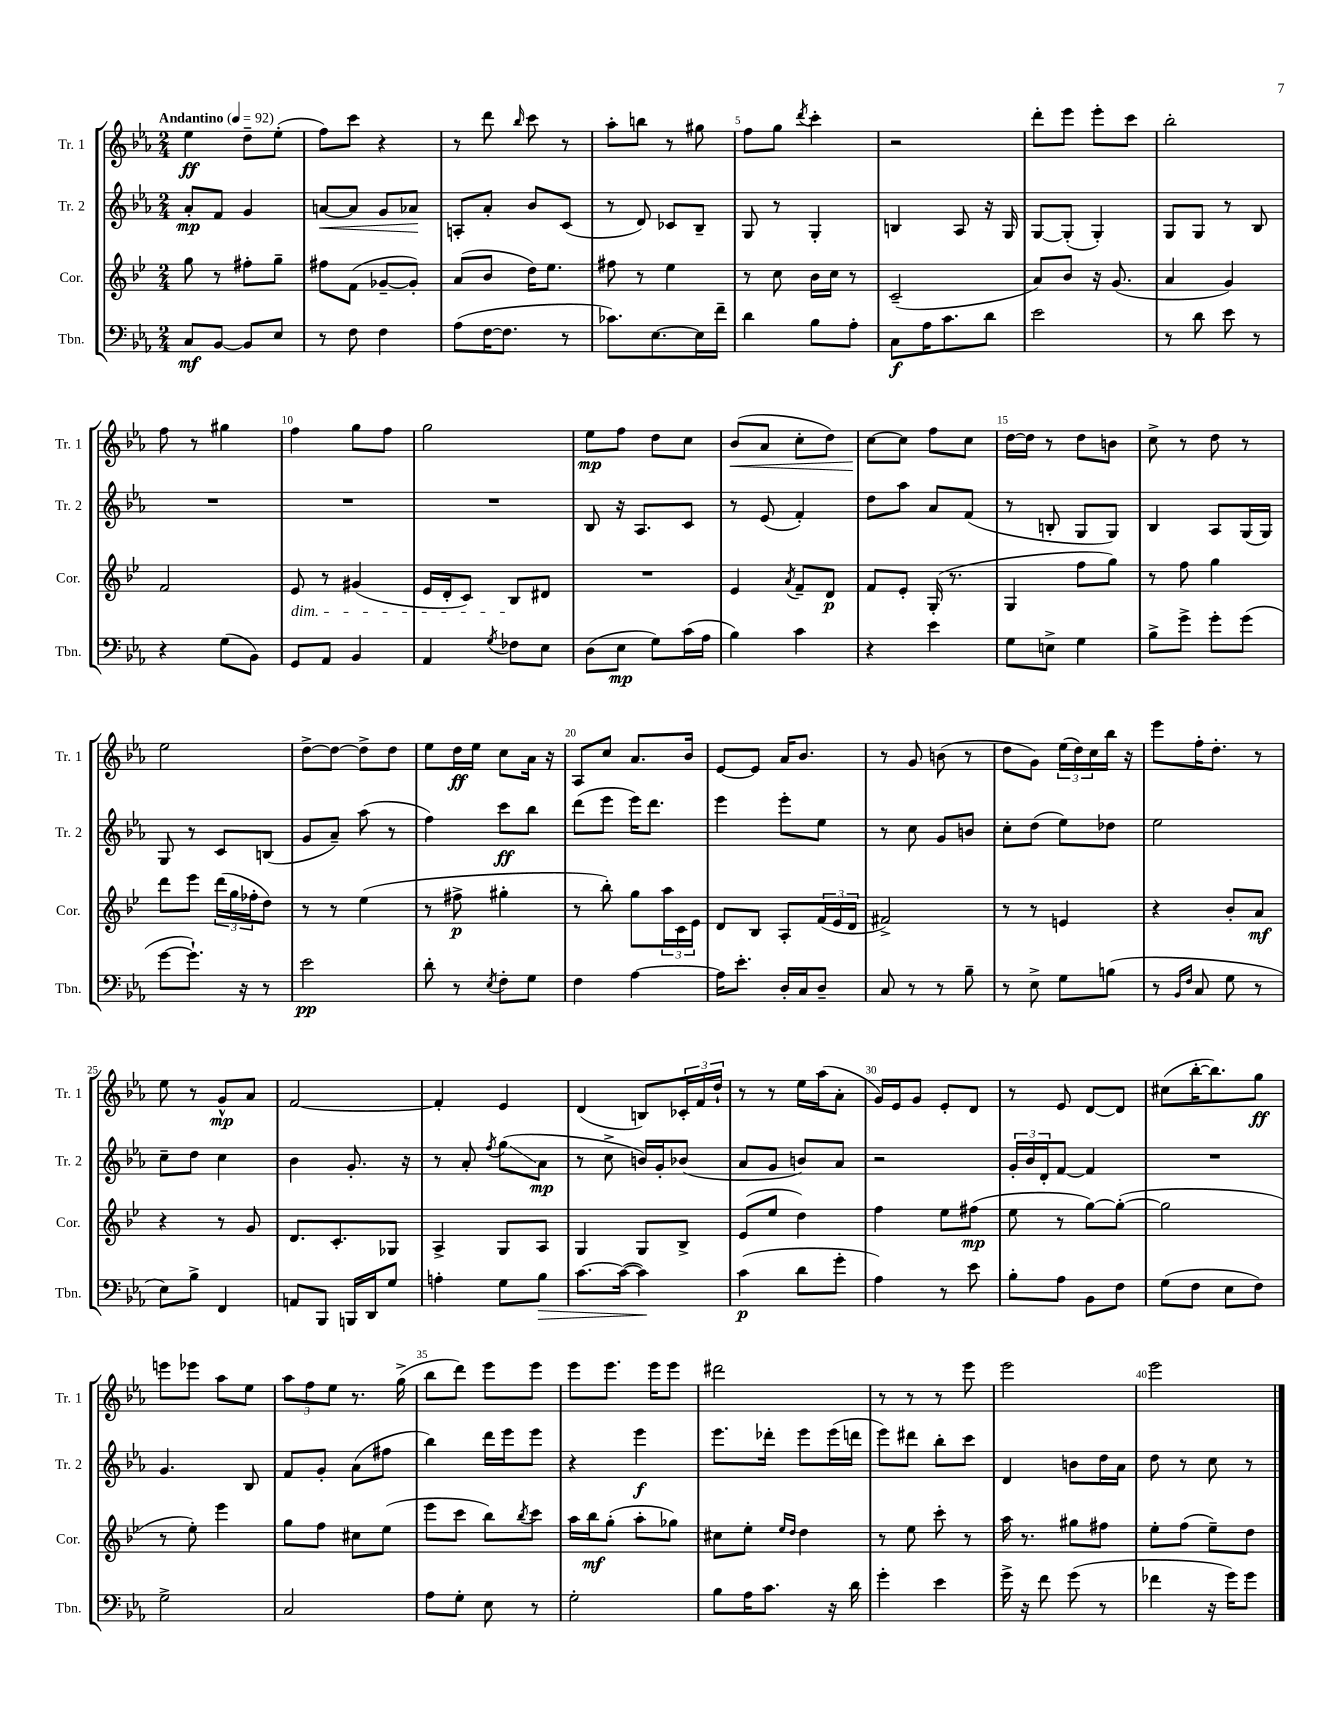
<<
\new StaffGroup <<
\new Staff = "s0" \with { instrumentName = "Tr. 1" shortInstrumentName = "Tr. 1" } {
    \clef treble \key ees \major \numericTimeSignature \time 2/4 \tempo "Andantino" 4 = 92
    ees''4\ff d''8-- ees''8-.( |
    f''8) c'''8 r4 |
    r8 d'''8 \grace { bes''16 } c'''8 r8 |
    aes''8-. b''8 r8 gis''8 |
    f''8 g''8 \acciaccatura { d'''8 } c'''4-. |
    r2 |
    d'''8-. ees'''8 ees'''8-. c'''8 |
    bes''2-. |
    f''8 r8 gis''4 |
    f''4 g''8 f''8 |
    g''2 |
    ees''8\mp f''8 d''8 c''8 |
    bes'8\<( aes'8 c''8-. d''8) |
    c''8~\! c''8 f''8 c''8 |
    d''16~ d''16 r8 d''8 b'8 |
    c''8-> r8 d''8 r8 |
    ees''2 |
    d''8~-> d''8~ d''8-> d''8 |
    ees''8 d''16\ff ees''16 c''8 aes'16 r16 |
    aes8 c''8 aes'8. bes'16 |
    ees'8~ ees'8 aes'16 bes'8. |
    r8 g'8 b'8( r8 |
    d''8 g'8) \tuplet 3/2 { ees''16( d''16) c''16 } bes''16 r16 |
    ees'''8 f''16-. d''8.-. r8 |
    ees''8 r8 g'8-^\mp aes'8 |
    f'2~ |
    f'4-. ees'4 |
    d'4( b8) \tuplet 3/2 { ces'16-. f'16 d''16-! } |
    r8 r8 ees''16 aes''16( aes'8-. |
    g'16) ees'16 g'8 ees'8-. d'8 |
    r8 ees'8 d'8~ d'8 |
    cis''8( bes''16~-. bes''8.) g''8\ff |
    e'''8 ees'''8 aes''8 ees''8 |
    \tuplet 3/2 { aes''8 f''8 ees''8 } r8. g''16->( |
    bes''8 d'''8) ees'''8 ees'''8 |
    ees'''8 ees'''8. ees'''16 ees'''8 |
    dis'''2 |
    r8 r8 r8 ees'''8 |
    ees'''2 |
    ees'''2 \bar "|." |
}
\new Staff = "s1" \with { instrumentName = "Tr. 2" shortInstrumentName = "Tr. 2" } {
    \clef treble \key ees \major \numericTimeSignature \time 2/4
    aes'8-.\mp f'8 g'4 |
    a'8~\< a'8 g'8 aes'8\! |
    a8-. aes'8-. bes'8 c'8( |
    r8 d'8) ces'8 bes8-- |
    g8 r8 g4-. |
    b4 aes8 r16 g16 |
    g8~ g8-.( g4-.) |
    g8 g8 r8 bes8 |
    R2 |
    R2 |
    R2 |
    bes8 r16 aes8. c'8 |
    r8 ees'8( f'4-.) |
    d''8 aes''8 aes'8 f'8( |
    r8 b8-. g8 g8) |
    bes4 aes8 g16( g16) |
    g8 r8 c'8 b8( |
    g'8 aes'8--) aes''8( r8 |
    f''4) c'''8\ff bes''8 |
    d'''8( ees'''8 ees'''16) d'''8. |
    ees'''4 ees'''8-. ees''8 |
    r8 c''8 g'8 b'8 |
    c''8-. d''8( ees''8) des''8 |
    ees''2 |
    c''8-- d''8 c''4 |
    bes'4 g'8.-. r16 |
    r8 aes'8-. \acciaccatura { f''8 } g''8\glissando( aes'8\mp |
    r8 c''8-> b'16) g'16-. bes'8( |
    aes'8 g'8 b'8) aes'8 |
    r2 |
    \tuplet 3/2 { g'16-. bes'16 d'16-. } f'8~ f'4 |
    R2 |
    g'4. bes8 |
    f'8 g'8-. aes'8( fis''8 |
    bes''4) d'''16 ees'''16 ees'''8 |
    r4 ees'''4\f |
    ees'''8. des'''16-. ees'''8 ees'''16( d'''16 |
    ees'''8) dis'''8 bes''8-. c'''8 |
    d'4 b'8 d''16 aes'16 |
    d''8 r8 c''8 r8 \bar "|." |
}
\new Staff = "s2" \with { instrumentName = "Cor." shortInstrumentName = "Cor." } {
    \clef treble \key bes \major \numericTimeSignature \time 2/4
    g''8 r8 fis''8-. g''8-- |
    fis''8 f'8( ges'8~-- ges'8-.) |
    a'8( bes'8 d''16) ees''8. |
    fis''8 r8 ees''4 |
    r8 c''8 bes'16 c''16 r8 |
    c'2--( |
    a'8) bes'8 r16 g'8.( |
    a'4 g'4) |
    f'2 |
    ees'8\dim r8 gis'4( |
    ees'16 d'16-. c'8) bes8\! dis'8 |
    R2 |
    ees'4 \acciaccatura { a'8 } f'8-- d'8\p |
    f'8 ees'8-. g16-.( r8. |
    g4 f''8 g''8) |
    r8 f''8 g''4 |
    d'''8 ees'''8 \tuplet 3/2 { d'''16( g''16 fes''16-. } d''8) |
    r8 r8 ees''4( |
    r8 fis''8->\p gis''4-. |
    r8 bes''8-.) g''8 \tuplet 3/2 { a''16 c'16 ees'16 } |
    d'8 bes8 a8-. \tuplet 3/2 { f'16( ees'16 d'16 } |
    fis'2->) |
    r8 r8 e'4 |
    r4 bes'8-. a'8\mf |
    r4 r8 g'8 |
    d'8. c'8.-. ges8 |
    a4-> g8 a8 |
    g4 g8 bes8-> |
    ees'8( ees''8 d''4) |
    f''4 ees''8 fis''8\mp( |
    ees''8 r8 g''8~) g''8~-.( |
    g''2 |
    r8 ees''8-.) ees'''4 |
    g''8 f''8 cis''8 ees''8( |
    ees'''8 c'''8 bes''8) \acciaccatura { bes''8 } c'''8 |
    a''16 bes''16\mf g''8-.( a''8-. ges''8) |
    cis''8 ees''8-. \grace { ees''16 d''16 } d''4 |
    r8 ees''8 c'''8-. r8 |
    a''16 r8. gis''8 fis''8 |
    ees''8-. f''8( ees''8--) d''8 \bar "|." |
}
\new Staff = "s3" \with { instrumentName = "Tbn." shortInstrumentName = "Tbn." } {
    \clef bass \key ees \major \numericTimeSignature \time 2/4
    c8\mf bes,8~ bes,8 ees8 |
    r8 f8 f4 |
    aes8( f16~ f8. r8 |
    ces'8.) ees8.~ ees16 f'16-- |
    d'4 bes8 aes8-. |
    c8\f aes16 c'8. d'8 |
    ees'2 |
    r8 d'8 ees'8 r8 |
    r4 g8( bes,8) |
    g,8 aes,8 bes,4 |
    aes,4 \acciaccatura { g8 } fes8 ees8 |
    d8( ees8\mp g8) c'16( aes16 |
    bes4) c'4 |
    r4 ees'4 |
    g8 e8-> g4 |
    bes8-> g'8-> g'8-. g'8( |
    g'8~ g'8.-!) r16 r8 |
    ees'2\pp |
    d'8-. r8 \acciaccatura { ees8 } f8-. g8 |
    f4 aes4~ |
    aes16 ees'8.-. d16-. c16 d8-- |
    c8 r8 r8 bes8-- |
    r8 ees8-> g8 b8( |
    r8 \grace { bes,16 f16 } c8 g8 r8 |
    ees8) bes8-> f,4 |
    a,8 bes,,8 b,,16 d,16 g8 |
    a4-. g8 bes8\> |
    c'8.~ c'16~( c'4\!) |
    c'4\p( d'8 g'8-. |
    aes4) r8 ees'8 |
    bes8-. aes8 bes,8 f8 |
    g8( f8 ees8 f8) |
    g2-> |
    c2 |
    aes8 g8-. ees8 r8 |
    g2-. |
    bes8 aes16 c'8. r16 d'16 |
    g'4-. ees'4 |
    g'16-> r16 f'8 g'8( r8 |
    fes'4 r16 g'16) g'8 \bar "|." |
}
>>
>>
\layout { \context { \Score \override BarNumber.break-visibility = ##(#f #t #t) barNumberVisibility = #(every-nth-bar-number-visible 5) } }
